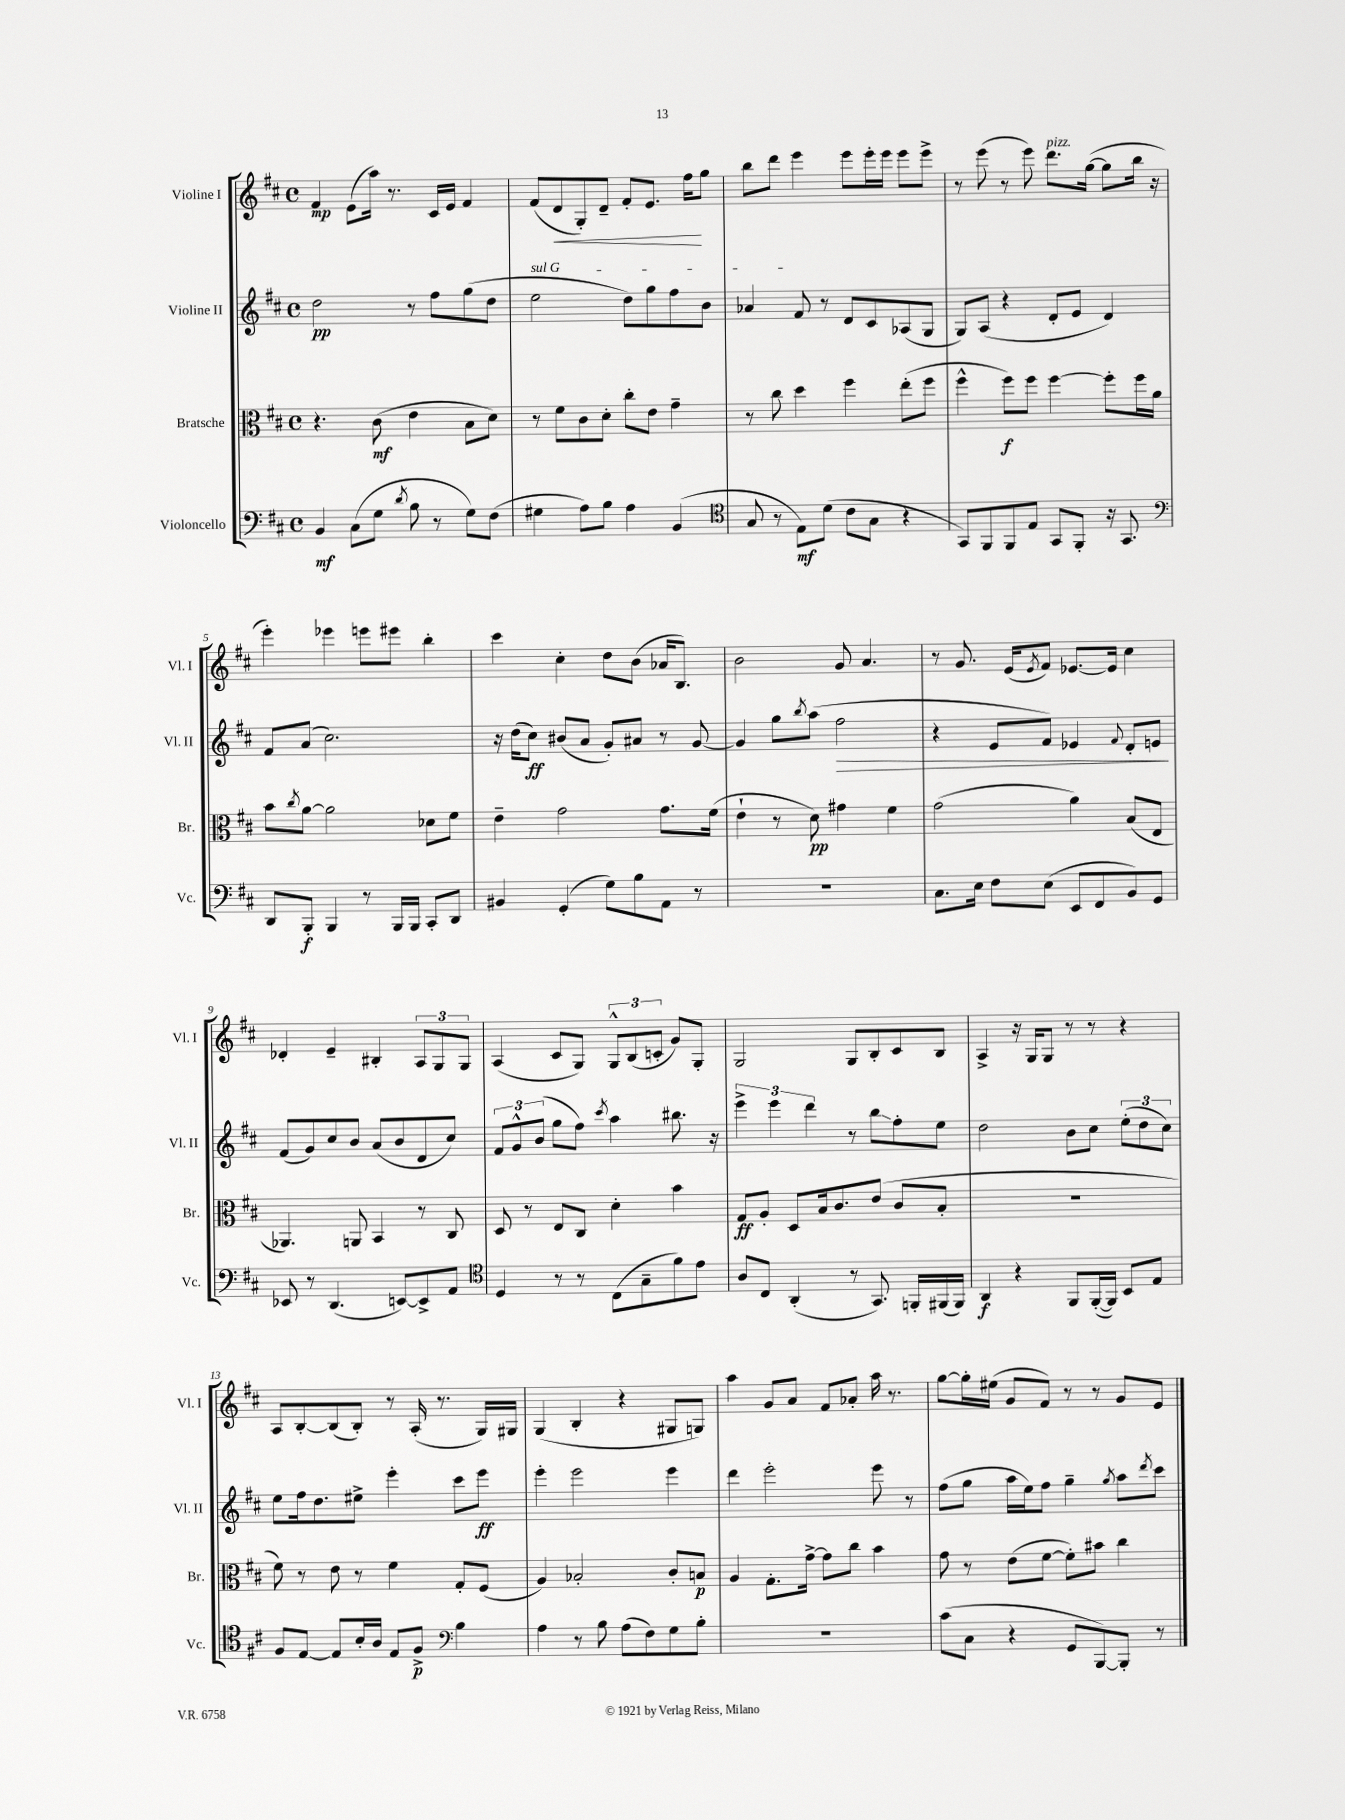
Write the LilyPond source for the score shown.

<<
\new StaffGroup <<
\new Staff = "s0" \with { instrumentName = "Violine I" shortInstrumentName = "Vl. I" } {
    \clef treble \key d \major \defaultTimeSignature \time 4/4
    fis'4\mp e'8( a''16) r8. cis'16 e'16 fis'4 |
    fis'8( d'8\< g8-.) d'8-- fis'8-. e'8. fis''16\! g''8 |
    b''8 d'''8 e'''4 e'''8 e'''16-. e'''16 e'''8 e'''8-> |
    r8 e'''8( r8 e'''8) d'''8.^\markup { \italic "pizz." } g''16~( g''8 b''16 r16 |
    e'''4-.) ees'''4 e'''8 eis'''8 b''4-. |
    cis'''4 cis''4-. d''8 b'8( aes'16 b8.) |
    b'2 g'8 a'4. |
    r8 g'8. e'16( \acciaccatura { e'8 } fis'8) ees'8.~ ees'16 cis''4 |
    des'4-. e'4-- bis4-. \tuplet 3/2 { a8 g8 g8 } |
    a4( cis'8 g8) \tuplet 3/2 { g8-^ b8( c'8-. } g'8) g8-. |
    g2 g8 b8-. cis'8 b8 |
    a4-> r16 g16 g8 r8 r8 r4 |
    a8 b8~-. b8( b8-.) r8 a16-.( r8. g16) gis16 |
    g4( b4-. r4 gis8 g8) |
    a''4 g'8 a'8 fis'8 aes'8-. a''16 r8. |
    g''8~ g''16-. eis''16( g'8 fis'8) r8 r8 g'8 e'8 \bar "|." |
}
\new Staff = "s1" \with { instrumentName = "Violine II" shortInstrumentName = "Vl. II" } {
    \clef treble \key d \major \defaultTimeSignature \time 4/4
    d''2\pp r8 fis''8 g''8( d''8 |
    \once \override TextSpanner.bound-details.left.text = \markup { \italic "sul G" } e''2\startTextSpan d''8) g''8 fis''8 b'8 |
    aes'4 fis'8\stopTextSpan r8 d'8 cis'8 aes8( g8 |
    g8) a8( r4 d'8-. e'8 d'4) |
    fis'8 a'8( cis''2.) |
    r16 d''16( cis''8\ff) bis'8( a'8 g'8-.) ais'8 r8 g'8~ |
    g'4 g''8 \acciaccatura { b''8 } a''8( fis''2\> |
    r4 e'8 fis'8) ees'4 \appoggiatura { fis'8 } d'8-. e'8\! |
    fis'8( g'8) cis''8 b'8 a'8( b'8 d'8 cis''8) |
    \tuplet 3/2 { fis'8 g'8-^ b'8( } g''8 fis''8) \acciaccatura { cis'''8 } a''4 bis''8. r16 |
    \tuplet 3/2 { e'''4-> e'''4 d'''4 } r8 b''8\glissando fis''8-. e''8 |
    d''2 b'8 cis''8 \tuplet 3/2 { e''8-.( d''8 cis''8) } |
    e''8 fis''16 d''8. eis''8-> e'''4-. cis'''8 e'''8\ff |
    e'''4-. e'''2 e'''4 |
    d'''4 e'''2-. e'''8 r8 |
    fis''8( g''8 a''16 e''16) fis''8 g''4-- \acciaccatura { g''8 } a''8 \acciaccatura { d'''8 } cis'''8 \bar "|." |
}
\new Staff = "s2" \with { instrumentName = "Bratsche" shortInstrumentName = "Br." } {
    \clef alto \key d \major \defaultTimeSignature \time 4/4
    r4. cis'8\mf( e'4 b8 d'8) |
    r8 fis'8 cis'8 d'8-. cis''8-. e'8 g'4-- |
    r8 cis''8 d''4 fis''4 e''8-.( fis''8 |
    fis''4-^ fis''8\f) fis''8 fis''4~ fis''8-. fis''16 a'16 |
    b'8 \acciaccatura { cis''8 } a'8~ a'2 des'8 fis'8 |
    e'4-- g'2 g'8. fis'16( |
    e'4-! r8 d'8\pp) gis'4 fis'4 |
    g'2( a'4) b8( e8 |
    aes,4.) a,8 b,4 r8 cis8 |
    d8 r8 e8 cis8 d'4-. b'4 |
    g8\ff a8-. d8 b16 cis'8. e'8( cis'8 b8-. |
    R1 |
    fis'8) r8 e'8 r8 fis'4 g8-. fis8( |
    a4) bes2-. cis'8-. b8\p |
    a4 g8.-. g'16~-> g'8 cis''8 b'4 |
    g'8 r8 e'8( fis'8~ fis'8-.) bis'8 cis''4 \bar "|." |
}
\new Staff = "s3" \with { instrumentName = "Violoncello" shortInstrumentName = "Vc." } {
    \clef bass \key d \major \defaultTimeSignature \time 4/4
    b,4\mf cis8( g8 \acciaccatura { d'8 } b8 r8 g8) fis8( |
    gis4 a8) b8 a4 b,4( |
    \clef tenor g8 r8 e8\mf) d'8( cis'8 g8 r4 |
    g,8) fis,8 fis,8 e8 g,8 fis,8-. r16 g,8. |
    \clef bass d,8 b,,8-.\f b,,4 r8 b,,16 b,,16 cis,8-. d,8 |
    bis,4 g,4-.( g8) b8 a,8 r8 |
    R1 |
    cis8. e16 fis8 e8( e,8 fis,8 b,8) g,8 |
    ees,8 r8 d,4.( e,8~) e,8-> a,8 |
    \clef tenor d4 r8 r8 cis8( g8-- fis'8) e'8 |
    a8 cis8 a,4-.( r8 g,8.) f,16-. fis,16( fis,16) |
    a,4\f r4 fis,8 fis,16~-.( fis,16) b,8 e8 |
    fis8 e8~ e8 b16-. a16 e8 fis8->\p \clef bass b4 |
    a4 r8 b8 a8( fis8) g8 b8-. |
    R1 |
    cis'8( cis8 r4 g,8 b,,8~) b,,8-. r8 \bar "|." |
}
>>
>>
